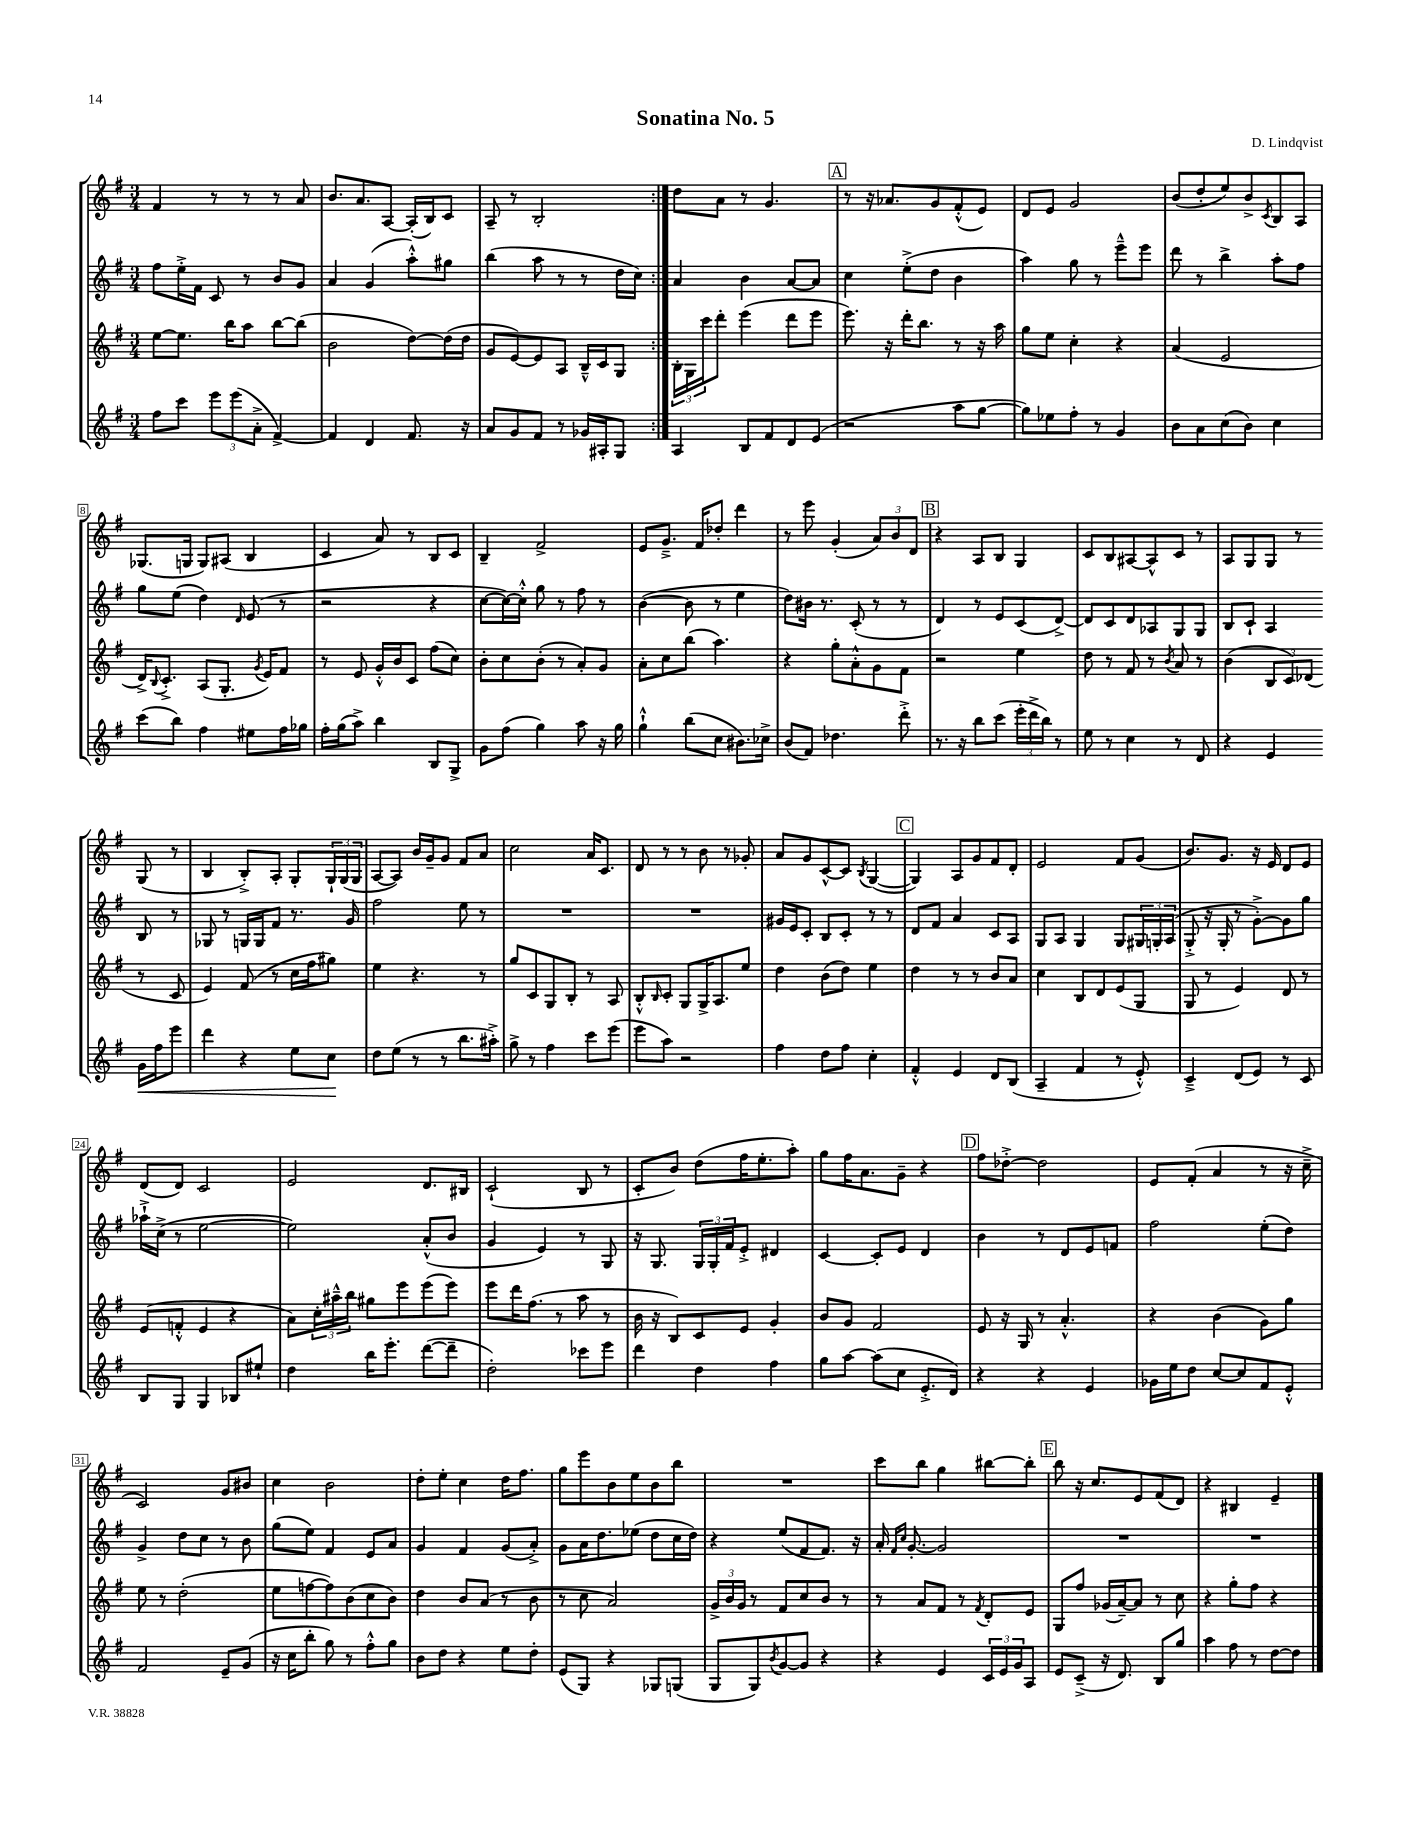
\header { title = "Sonatina No. 5" composer = "D. Lindqvist" }
<<
\new StaffGroup <<
\new Staff = "s0" {
    \clef treble \key g \major \numericTimeSignature \time 3/4
    \repeat volta 2 { fis'4 r8 r8 r8 a'8 |
    b'8. a'8. a8~ a16-.( b16) c'8 |
    a8-- r8 b2-. | }
    d''8 a'8 r8 g'4. |
    \mark \markup { \box "A" } r8 r16 aes'8. g'8 fis'8-.-^( e'8) |
    d'8 e'8 g'2 |
    b'8( d''8-. e''8) b'8-> \acciaccatura { c'8 } b8 a8 |
    ges8.( g16 g8) ais8( b4 |
    c'4 a'8) r8 b8 c'8 |
    b4-- fis'2-> |
    e'8 g'8.---> fis'16 des''8-. d'''4 |
    r8 e'''8 g'4-.( \tuplet 3/2 { a'8) b'8 d'8 } |
    \mark \markup { \box "B" } r4 a8 b8 g4 |
    c'8 b8 ais8~ ais8-^ c'8 r8 |
    a8 g8 g8 r8 g8( r8 |
    b4 b8-.->) a8-. g8-. \tuplet 3/2 { g16-! g16( g16 } |
    a8~ a8) b'16 g'16-- g'8 fis'8 a'8 |
    c''2 a'16 c'8. |
    d'8 r8 r8 b'8 r8 ges'8-. |
    a'8 g'8 c'8~-^ c'8 \acciaccatura { b8 } g4~( |
    \mark \markup { \box "C" } g4) a8 g'8 fis'8 d'8-. |
    e'2 fis'8 g'8( |
    b'8.) g'8. r16 e'16 d'8 e'8 |
    d'8( d'8) c'2 |
    e'2 d'8. bis16 |
    c'2-!( b8 r8 |
    c'8-. b'8) d''8( fis''16 e''8.-. a''8-.) |
    g''8 fis''16 a'8. g'8-- r4 |
    \mark \markup { \box "D" } fis''8 des''8~-.-> des''2 |
    e'8 fis'8-.( a'4 r8 r16 c''16---> |
    c'2) g'8 bis'8 |
    c''4 b'2 |
    d''8-. e''8-. c''4 d''16 fis''8. |
    g''8 e'''8 b'8 e''8 b'8 b''8 |
    R2. |
    c'''8 b''8 g''4 bis''8~ bis''8-. |
    \mark \markup { \box "E" } b''8 r16 c''8. e'8 fis'8( d'8) |
    r4 bis4 e'4-- \bar "|." |
}
\new Staff = "s1" {
    \clef treble \key g \major \numericTimeSignature \time 3/4
    \repeat volta 2 { fis''8 e''16-.-> fis'16 c'8 r8 b'8 g'8 |
    a'4 g'4( a''8-.-^) gis''8 |
    b''4( a''8 r8 r8 d''16 c''16) | }
    a'4 b'4 a'8~ a'8 |
    \mark \markup { \box "A" } c''4 e''8-.->( d''8 b'4 |
    a''4) g''8 r8 e'''8---^ e'''8 |
    d'''8 r8 b''4-> a''8-. fis''8 |
    g''8 e''8( d''4) \grace { d'16 } e'8( r8 |
    r2 r4 |
    c''8~ c''16~) c''16-.-^ g''8 r8 fis''8 r8 |
    b'4~( b'8 r8 e''4 |
    d''8) bis'16 r8. c'8-.( r8 r8 |
    \mark \markup { \box "B" } d'4) r8 e'8 c'8( d'8~->) |
    d'8 c'8 d'8 aes8 g8 g8 |
    b8 c'8-! a4 b8 r8 |
    ges8 r8 g16 g16 fis'8 r8. g'16 |
    fis''2 e''8 r8 |
    R2. |
    R2. |
    gis'16 e'16 c'8-. b8 c'8-. r8 r8 |
    \mark \markup { \box "C" } d'8 fis'8 a'4 c'8 a8 |
    g8 a8 g4 g8 \tuplet 3/2 { gis16 g16-. a16( } |
    g8-.-> r16 g16-. r8 g'8~-.->) g'8 g''8 |
    aes''16-!-> c''16->( r8 e''2~ |
    e''2) a'8-.-^( b'8 |
    g'4 e'4) r8 g8 |
    r16 g8. \tuplet 3/2 { g16 g16-. fis'16 } e'8-.-> dis'4 |
    c'4~ c'8-. e'8 d'4 |
    \mark \markup { \box "D" } b'4 r8 d'8 e'8 f'8 |
    fis''2 e''8-.( d''8) |
    g'4-> d''8 c''8 r8 b'8 |
    g''8( e''8) fis'4 e'8 a'8 |
    g'4 fis'4 g'8( a'8-.->) |
    g'8 a'16 d''8. ees''8( d''8 c''16 d''16) |
    r4 e''8( fis'8 fis'8.) r16 |
    a'16-. \grace { fis'16 c''16 } g'8.~-. g'2 |
    \mark \markup { \box "E" } R2. |
    R2. \bar "|." |
}
\new Staff = "s2" {
    \clef treble \key g \major \numericTimeSignature \time 3/4
    \repeat volta 2 { e''8~ e''8. b''16 a''8 b''8~ b''8( |
    b'2 d''8~) d''16( d''16 |
    g'8 e'8~) e'8 a8 b16---^ c'16 g8 | }
    \tuplet 3/2 { b16-. g16 c'''16 } d'''8-. e'''4( d'''8 e'''8 |
    \mark \markup { \box "A" } e'''8.) r16 d'''16-. b''8. r8 r16 a''16 |
    g''8 e''8 c''4-. r4 |
    a'4( e'2 |
    d'16->) \appoggiatura { b8 } c'8.-.-> a8( g8.-. \acciaccatura { g'8 } e'16) fis'8 |
    r8 e'8 g'16-.-^ b'16 c'8 fis''8( c''8) |
    b'8-. c''8 b'8-.( r8 a'8-.) g'8 |
    a'8-. c''8 b''8( a''4.) |
    r4 g''8-. a'8-.-^ g'8 fis'8 |
    \mark \markup { \box "B" } r2 e''4 |
    d''8 r8 fis'8 r8 \acciaccatura { b'8 } a'8 r8 |
    b'4( \tuplet 3/2 { b8 c'8) des'8( } r8 c'8 |
    e'4) fis'8( r8 c''16 fis''16 gis''8) |
    e''4 r4. r8 |
    g''8 c'8 g8 b8-. r8 a8 |
    b8-.-^ \grace { b16 } c'8-. g8 g16-> a8. e''8 |
    d''4 b'8( d''8) e''4 |
    \mark \markup { \box "C" } d''4 r8 r8 b'8 a'8 |
    c''4 b8 d'8 e'8( g8 |
    g8 r8 e'4) d'8 r8 |
    e'8( f'8-.-^ e'4 r4 |
    a'8) \tuplet 3/2 { c''16-. ais''16---^ b''16 } gis''8 e'''8 e'''8( e'''8) |
    e'''8 d'''16 fis''8.( r8 a''8 r8 |
    b'16 r16 b8) c'8 e'8 g'4-. |
    b'8 g'8 fis'2 |
    \mark \markup { \box "D" } e'8 r16 g16 r8 a'4.-.-^ |
    r4 b'4( g'8) g''8 |
    e''8 r8 d''2-.( |
    e''8 f''8~ f''8) b'8( c''8 b'8) |
    d''4 b'8 a'8( r8 b'8 |
    r8 c''8 a'2) |
    \tuplet 3/2 { g'16-> b'16 g'16 } r8 fis'8 c''8 b'8 r8 |
    r8 a'8 fis'8 r8 \acciaccatura { fis'8 } d'8-. e'8 |
    \mark \markup { \box "E" } g8 fis''8 ges'16( a'16~--) a'8 r8 c''8 |
    r4 g''8-. fis''8 r4 \bar "|." |
}
\new Staff = "s3" {
    \clef treble \key g \major \numericTimeSignature \time 3/4
    \repeat volta 2 { fis''8 c'''8 \tuplet 3/2 { e'''8 e'''8( a'8-.-> } fis'4~->) |
    fis'4 d'4 fis'8. r16 |
    a'8 g'8 fis'8 r8 ges'16 ais16-. g8 | }
    a4 b8 fis'8 d'8 e'8( |
    \mark \markup { \box "A" } r2 a''8 g''8~ |
    g''8) ees''8 fis''8-. r8 g'4 |
    b'8 a'8 c''8( b'8) c''4 |
    c'''8( b''8) fis''4 eis''8 fis''16 ges''16 |
    fis''16-. g''16( a''8->) b''4 b8 g8-> |
    g'8 fis''8( g''4) a''8 r16 g''16 |
    g''4-!-^ b''8( c''8 bis'8.) ces''16-> |
    b'8( fis'8) des''4. d'''8-.-> |
    \mark \markup { \box "B" } r8. r16 b''8 c'''8( \tuplet 3/2 { e'''16-. d'''16-> b''16) } r8 |
    e''8 r8 c''4 r8 d'8 |
    r4 e'4 g'16\< fis''16 e'''8 |
    d'''4 r4 e''8 c''8\! |
    d''8 e''8( r8 r8 b''8. ais''16-.->) |
    g''8-> r8 fis''4 c'''8 e'''8( |
    e'''8 a''8) r2 |
    fis''4 d''8 fis''8 c''4-. |
    \mark \markup { \box "C" } fis'4-.-^ e'4 d'8 b8( |
    a4-- fis'4 r8 e'8-.-^) |
    c'4---> d'8( e'8) r8 c'8 |
    b8 g8 g4 bes8 eis''8-! |
    d''4 b''16 e'''8.-. d'''8~( d'''8-- |
    d''2-.) ces'''8 e'''8 |
    d'''4 d''4 fis''4 |
    g''8 a''8~ a''8( c''8 e'8.-.-> d'16) |
    \mark \markup { \box "D" } r4 r4 e'4 |
    ges'16 e''16 d''8 c''8~ c''8 fis'8 e'8-.-^ |
    fis'2 e'8-- g'8( |
    r16 c''16 b''8-. g''8) r8 fis''8-.-^ g''8 |
    b'8 d''8 r4 e''8 d''8-. |
    e'8( g8) r4 ges8 g8( |
    g8 g8) \acciaccatura { b'8 } g'8~ g'8 r4 |
    r4 e'4 \tuplet 3/2 { c'16 e'16 g'16 } a8 |
    \mark \markup { \box "E" } e'8 c'8--->( r16 d'8.) b8 g''8 |
    a''4 fis''8 r8 d''8~ d''8 \bar "|." |
}
>>
>>
\layout { \context { \Score \override BarNumber.stencil = #(make-stencil-boxer 0.1 0.3 ly:text-interface::print) } }
